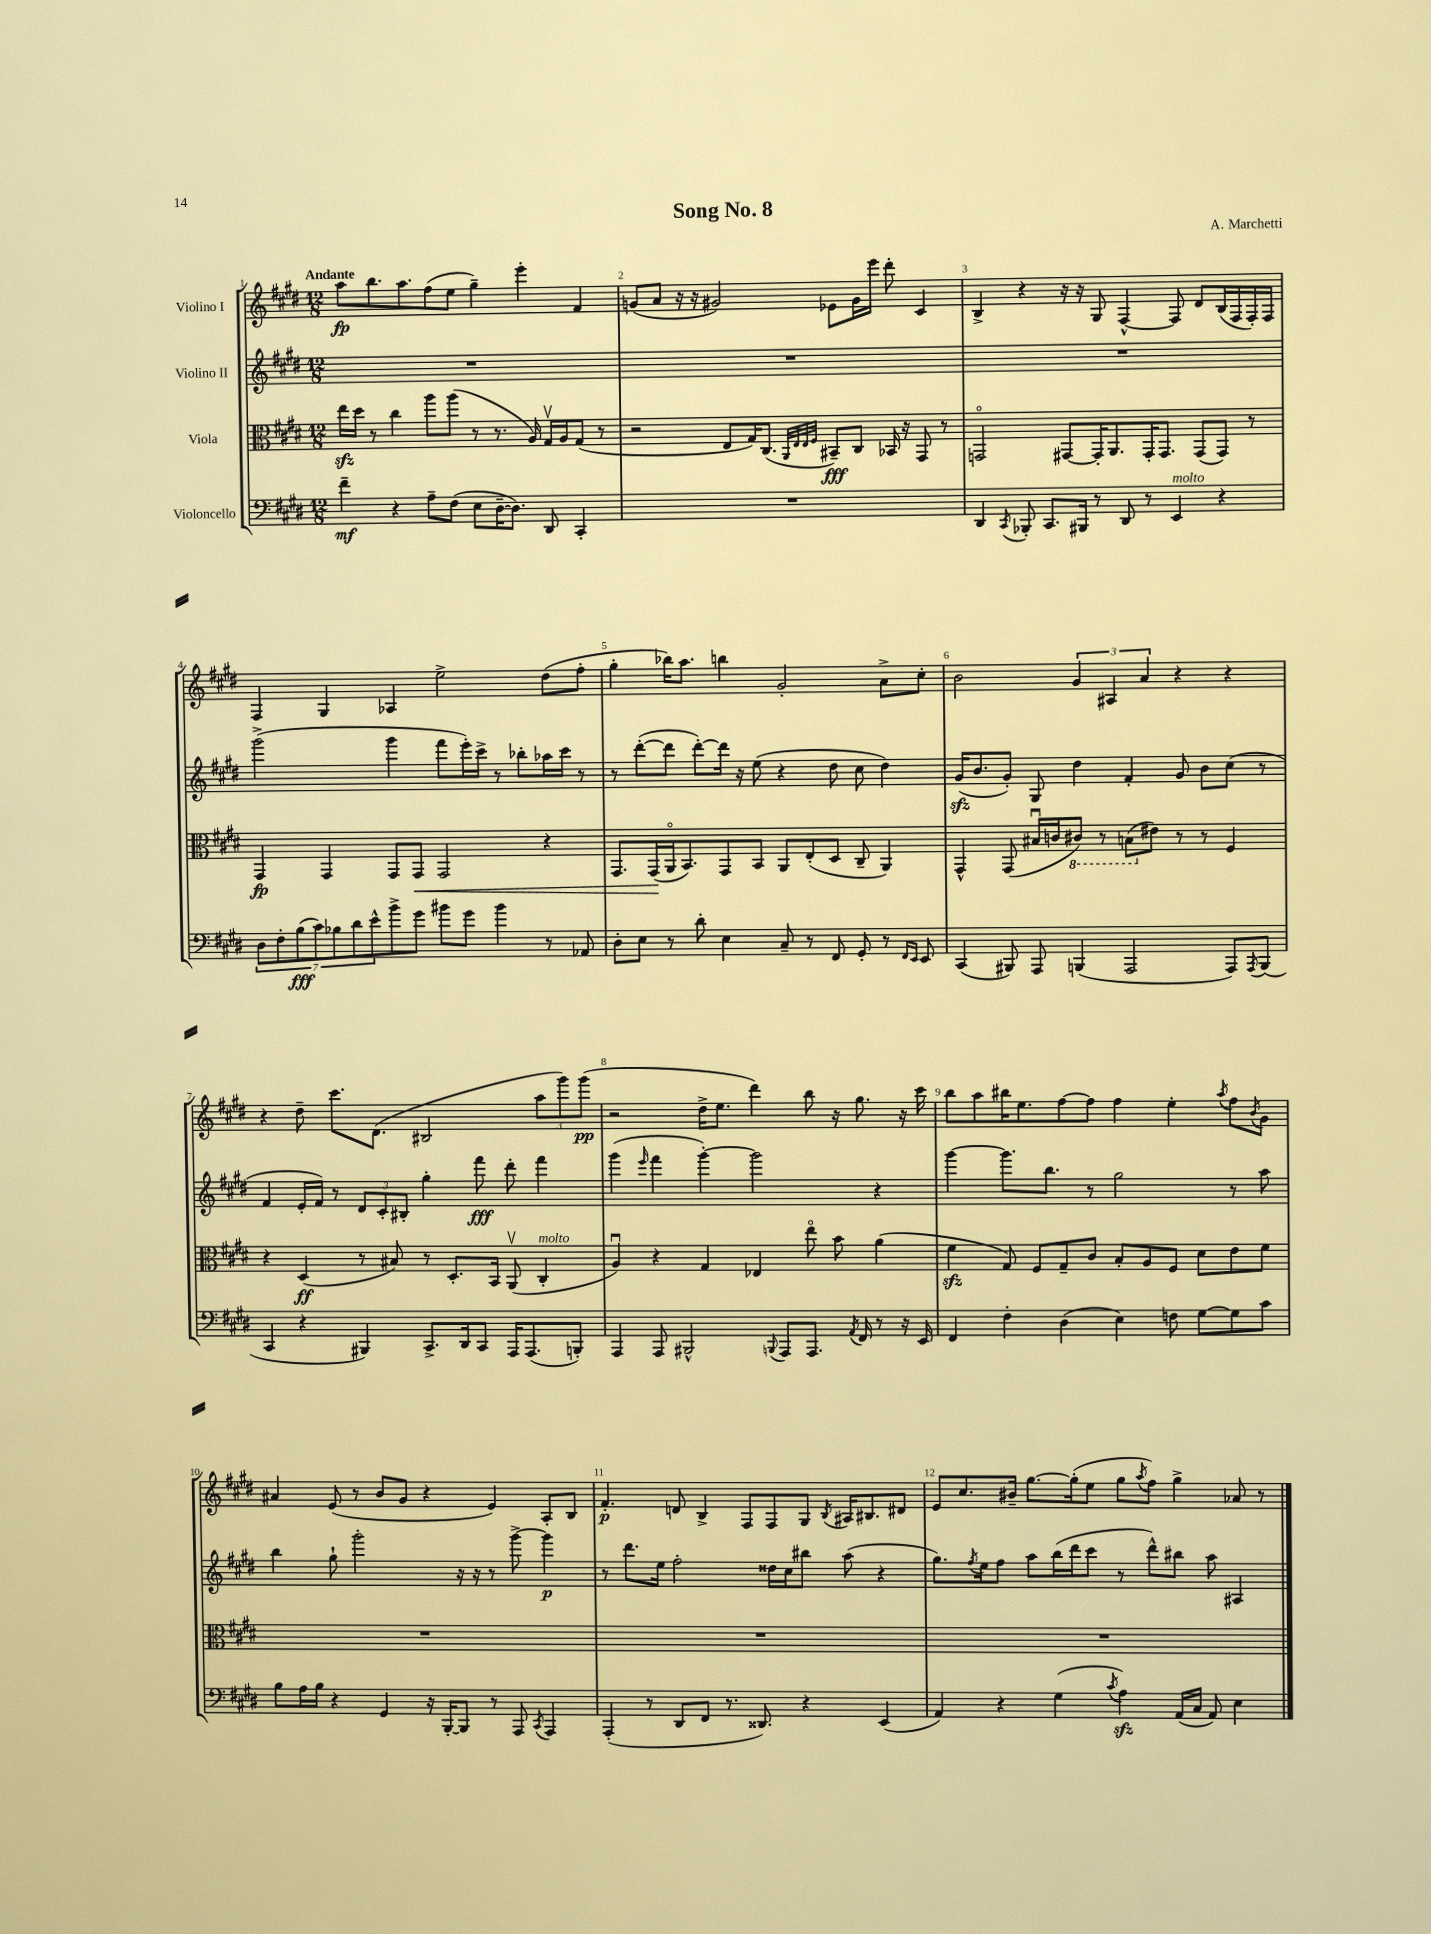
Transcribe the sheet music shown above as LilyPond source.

\header { title = "Song No. 8" composer = "A. Marchetti" }
<<
\new StaffGroup <<
\new Staff = "s0" \with { instrumentName = "Violino I" } {
    \clef treble \key e \major \numericTimeSignature \time 12/8 \tempo "Andante"
    a''8\fp b''8. a''8. fis''8( e''8 gis''4--) e'''4-. fis'4 |
    g'8( a'8 r16 r16 gis'2) ees'8 gis'16 e'''16 dis'''8-. cis'4 |
    b4-> r4 r16 r16 gis8 fis4~-^ fis8 dis'8 b16( fis16 fis16-.) fis16 |
    fis4 gis4 aes4 e''2-> dis''8( fis''8-. |
    gis''4-. bes''16) a''8. b''4 gis'2-. a'8-> cis''8-. |
    b'2 \tuplet 3/2 { gis'4 ais4 a'4 } r4 r4 |
    r4 dis''8-- cis'''8. dis'8.( bis2 \tuplet 3/2 { a''8 gis'''8) gis'''8\pp( } |
    r2 dis''16-> e''8. dis'''4) b''8 r16 gis''8. r16 cis'''16 |
    b''8 a''8 bis''16 e''8. fis''8~ fis''8 fis''4 e''4-. \acciaccatura { a''8 } fis''8 \acciaccatura { b'8 } gis'8 |
    ais'4 e'8( r8 b'8 gis'8 r4 e'4) a8-. b8 |
    fis'4.-.\p d'8 b4-> fis8 fis8 gis8 \acciaccatura { b8 } ais16 bis8. dis'8 |
    e'8 cis''8. bis'16-- gis''8.~ gis''16-.( e''8 gis''8 \acciaccatura { a''8 } fis''8) gis''4-> aes'8 r8 \bar "|." |
}
\new Staff = "s1" \with { instrumentName = "Violino II" } {
    \clef treble \key e \major \numericTimeSignature \time 12/8
    R1. |
    R1. |
    R1. |
    gis'''2->( gis'''4 fis'''8 e'''16-.) cis'''16-> r8 bes''8-. aes''16 cis'''16 r8 |
    r8 dis'''8~-.( dis'''8 dis'''8~-.) dis'''16 r16 e''8( r4 dis''8 cis''8 dis''4) |
    gis'16\sfz( b'8. gis'8-.) gis8 dis''4 fis'4-. gis'8 b'8 cis''8( r8 |
    fis'4 e'16-. fis'16) r8 \tuplet 3/2 { dis'8 cis'8-. bis8-. } gis''4-. fis'''8\fff dis'''8-. fis'''4 |
    gis'''4( \grace { e'''16 } fis'''4 gis'''4~-.) gis'''2 r4 |
    gis'''4~ gis'''8. b''8. r8 gis''2 r8 a''8 |
    b''4 gis''8-! gis'''2-. r16 r16 r8 gis'''8~-> gis'''4\p |
    r8 dis'''8. e''16 fis''2-. disis''16 cis''16 bis''8 a''8( r4 |
    gis''8.) \acciaccatura { fis''8 } e''16 fis''8 a''8 b''16( dis'''16 cis'''8 r8 dis'''8-^) bis''8 a''8 ais4 \bar "|." |
}
\new Staff = "s2" \with { instrumentName = "Viola" } {
    \clef alto \key e \major \numericTimeSignature \time 12/8
    e''16\sfz dis''16 r8 cis''4 a''8 a''8( r8 r8. a16) gis16\upbow a16 gis8( r8 |
    r2 e8 gis16) cis8.( \grace { a,32 e32 e32 fis32 } bis,8--\fff) cis8 bes,16 r16 gis,8 r8 |
    g,2\flageolet gis,8~ gis,16-. a,8. gis,16-. gis,8. gis,8( gis,8) r8 |
    gis,4\fp gis,4 gis,8 gis,8\< gis,2 r4 |
    gis,8. gis,16\!( a,16\flageolet b,8.) gis,8 b,8 a,8 e8-.( dis8 cis8-- a,4) |
    gis,4-^ gis,8( bis16\downbow c'16 \ottava #-1 cis!8) r8 b,!8( \ottava #0 eis'8) r8 r8 fis4 |
    r4 dis4\ff( r8 bis8) r8 dis8.-. b,16 a,8\upbow( cis4-.^\markup { \italic "molto" } |
    a4\downbow) r4 gis4 ees4 e''8\flageolet b'8 a'4( |
    fis'4\sfz gis8) fis8 gis8-- cis'8 b8-. a8 fis8 dis'8 e'8 fis'8 |
    R1. |
    R1. |
    R1. \bar "|." |
}
\new Staff = "s3" \with { instrumentName = "Violoncello" } {
    \clef bass \key e \major \numericTimeSignature \time 12/8
    fis'4--\mf r4 a8-- fis8( e8 dis16~-- dis8.) dis,8 cis,4-. |
    R1. |
    dis,4 \acciaccatura { cis,8 } bes,,8-. cis,8. bis,,16 r8 dis,8 r8 e,4^\markup { \italic "molto" } r4 |
    \tuplet 7/4 { dis8 fis8-. b8\fff( cis'8) bes8 dis'8 e'8-^ } b'8-> gis'8 bis'8 gis'8 bis'4 r8 aes,8 |
    dis8-. e8 r8 dis'8-. e4 cis8-- r8 fis,8 gis,8-. r8 \grace { fis,16 e,16 } e,8 |
    cis,4( bis,,8) a,,8 b,,4( a,,2 a,,8) \acciaccatura { a,,8 } b,,8( |
    cis,4 r4 bis,,4) cis,8.-> dis,16 cis,8 a,,16 a,,8.( b,,8-.) |
    a,,4 a,,8 bis,,2-^ \appoggiatura { b,,8 } a,,8 a,,8. \acciaccatura { a,8 } fis,16 r8 r16 e,16 |
    fis,4 fis4-. dis4( e4) f8 gis8~ gis8 cis'8 |
    b8 a16 b16 r4 gis,4 r16 b,,16~-. b,,8 r8 a,,8 \acciaccatura { cis,8 } a,,4 |
    a,,4-.( r8 dis,8 fis,8 r8. disis,8.) r4 e,4( |
    a,4) r4 gis4( \acciaccatura { cis'8 } a4\sfz) a,16( cis16 a,8) e4 \bar "|." |
}
>>
>>
\layout { \context { \Score \override BarNumber.break-visibility = ##(#f #t #t) barNumberVisibility = #all-bar-numbers-visible } }
